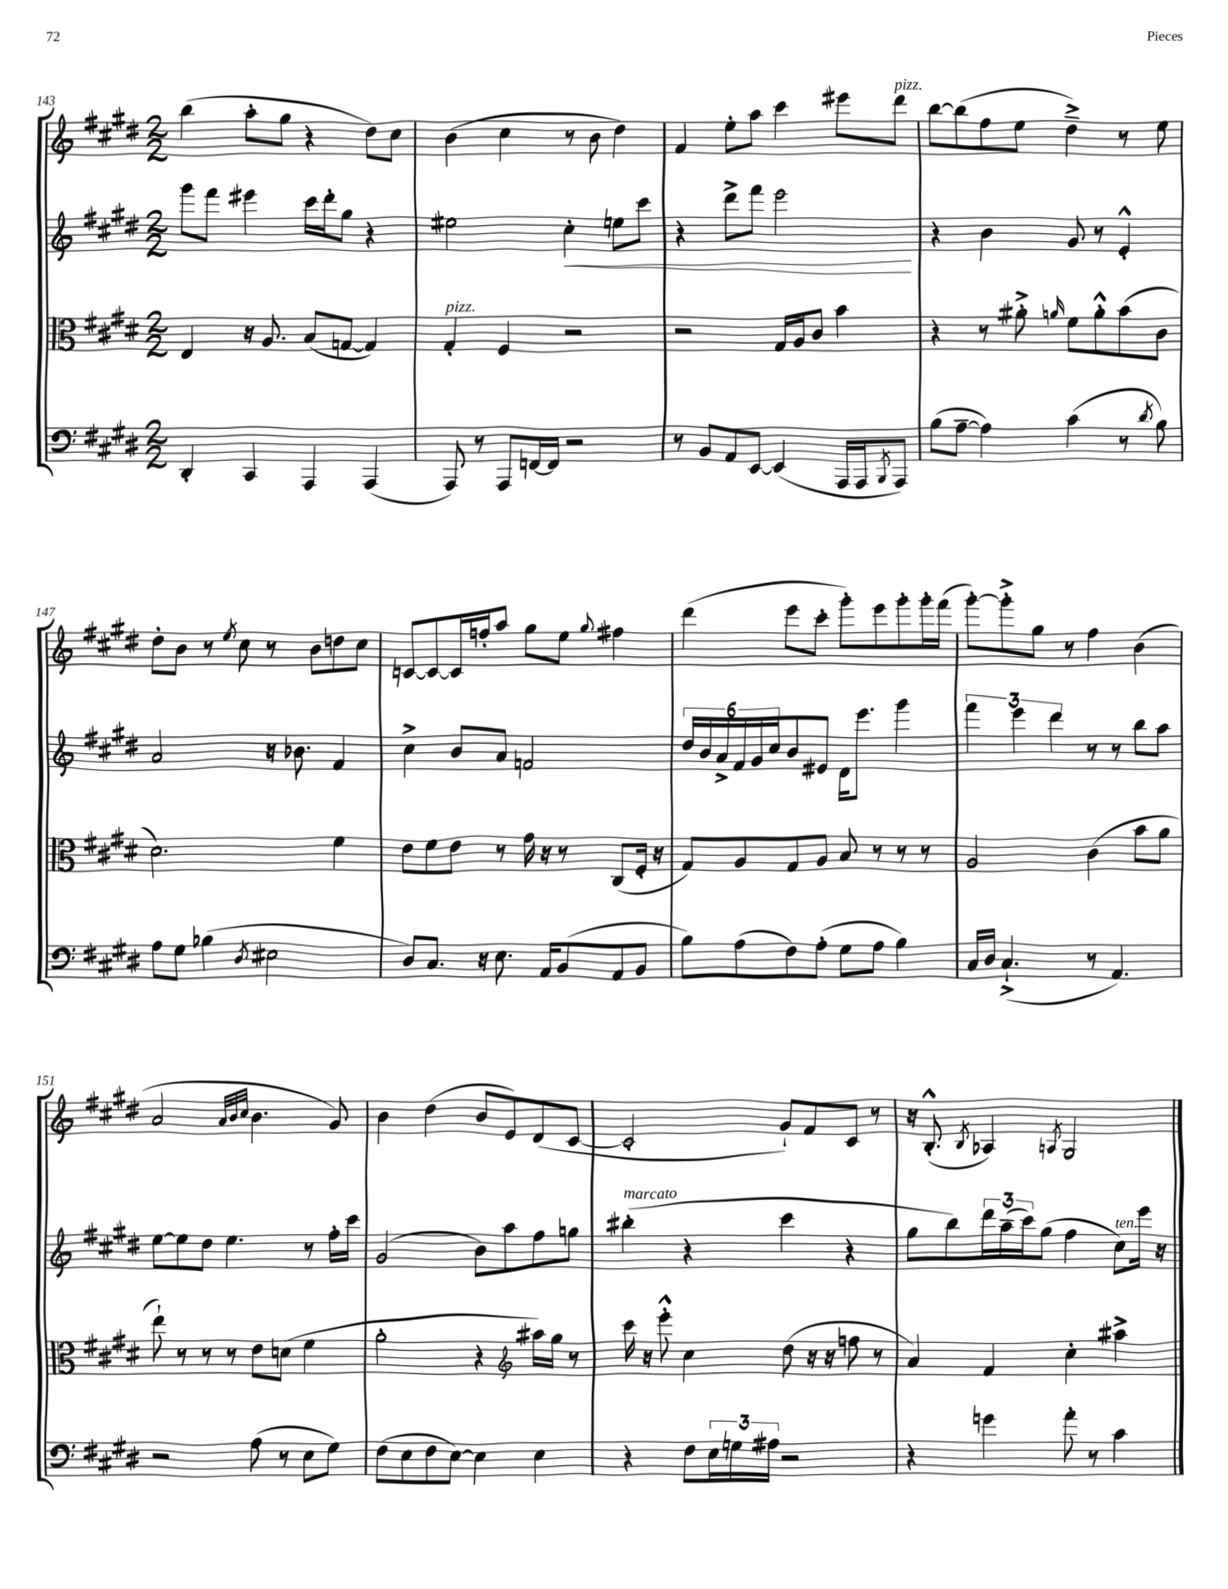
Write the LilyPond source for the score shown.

<<
\new StaffGroup <<
\new Staff = "s0" {
    \clef treble \key e \major \numericTimeSignature \time 2/2
    b''4( a''8-. gis''8 r4 dis''8) cis''8 |
    b'4( cis''4 r8 b'8 dis''4) |
    fis'4 e''8-. a''8 cis'''4 eis'''8 dis'''8^\markup { \italic "pizz." } |
    b''8~ b''8( fis''8 e''8 dis''4--->) r8 e''8 |
    dis''8-. b'8 r8 \acciaccatura { e''8 } cis''8 r8 b'8 d''8 cis''8 |
    c'8~ c'8~ c'16 f''16-. a''8 gis''8 e''8 \appoggiatura { gis''8 } fis''4 |
    dis'''4( e'''8 cis'''8-. gis'''8-.) e'''8 gis'''8-. gis'''16-. fis'''16( |
    gis'''8~-.) gis'''8-.-> gis''8 r8 fis''4 b'4( |
    a'2 \grace { a'32 b'32 cis''32 } b'4. gis'8) |
    b'4 dis''4( b'8 e'8) dis'8( cis'8~ |
    cis'2-. gis'8-!) fis'8 cis'8 r8 |
    r16 b8.-.-^( \acciaccatura { b8 } aes4) \acciaccatura { a8 } gis2 \bar "|." |
}
\new Staff = "s1" {
    \clef treble \key e \major \numericTimeSignature \time 2/2
    gis'''8 fis'''8 eis'''4 cis'''16 dis'''16-. gis''8 r4 |
    eis''2 cis''4-.\< e''8 cis'''8 |
    r4 dis'''8-> fis'''8 e'''2\! |
    r4 b'4 gis'8 r8 e'4-.-^ |
    a'2 r16 bes'8. fis'4 |
    cis''4-> b'8 a'8 f'2 |
    \tuplet 6/4 { dis''16 b'16 a'16-> fis'16 gis'16 cis''16 } b'8 eis'8 dis'16 e'''8. gis'''4 |
    \tuplet 3/2 { fis'''4 e'''4 dis'''4 } r8 r8 b''8 a''8 |
    e''8~ e''8 dis''8 e''4. r8 fis''16-. cis'''16 |
    gis'2( b'8) a''8 fis''8 g''8 |
    bis''4-.^\markup { \italic "marcato" }( r4 cis'''4 r4 |
    gis''8 b''8) \tuplet 3/2 { dis'''16 a''16--( cis'''16) } gis''8( fis''4 cis''8^\markup { \italic "ten." }) e'''16 r16 \bar "|." |
}
\new Staff = "s2" {
    \clef alto \key e \major \numericTimeSignature \time 2/2
    e4 r16 a8. b8( g8~ g4) |
    gis4-.^\markup { \italic "pizz." } fis4 r2 |
    r2 gis16 a16 cis'8 b'4 |
    r4 r8 ais'8-.-> \grace { a'16 } fis'8 a'8-.-^ b'8( cis'8 |
    dis'2.) fis'4 |
    e'8 fis'8 e'8 r8 gis'16 r16 r8 cis8( fis16-. r16 |
    gis8) a8 gis8 a8 b8 r8 r8 r8 |
    a2 cis'4( b'8 a'8 |
    e''8-!) r8 r8 r8 e'8 d'8( fis'4 |
    a'2-. r4 \clef treble ais''16) gis''16 r8 |
    cis'''16 r16 e'''8-.-^ cis''4 dis''8( r16 r16 f''8 r8 |
    a'4) fis'4 cis''4-. ais''4-> \bar "|." |
}
\new Staff = "s3" {
    \clef bass \key e \major \numericTimeSignature \time 2/2
    dis,4-. cis,4 a,,4 a,,4( |
    a,,8) r8 a,,8 f,16~ f,16 r2 |
    r8 b,8 a,8 e,8~ e,4( a,,16 a,,16 \acciaccatura { b,,8 } a,,8) |
    b8( a8~-- a4) cis'4( r8 \acciaccatura { dis'8 } b8) |
    a8 gis8 bes4( \acciaccatura { dis8 } eis2 |
    dis8) cis8. r16 e8. a,16 b,8( a,8 b,8 |
    b8) a8( fis8) a8-.( gis8 a8 b4) |
    cis16 dis16 cis4.-!->( r8 a,4.) |
    r2 a8( r8 e8 gis8) |
    fis8( e8 fis8 e8~) e4 e4 |
    r4 fis8 \tuplet 3/2 { e16 g16 ais16 } r2 |
    r4 g'4 a'8-. r8 cis'4 \bar "|." |
}
>>
>>
\layout { \context { \Score currentBarNumber = #143 } }
